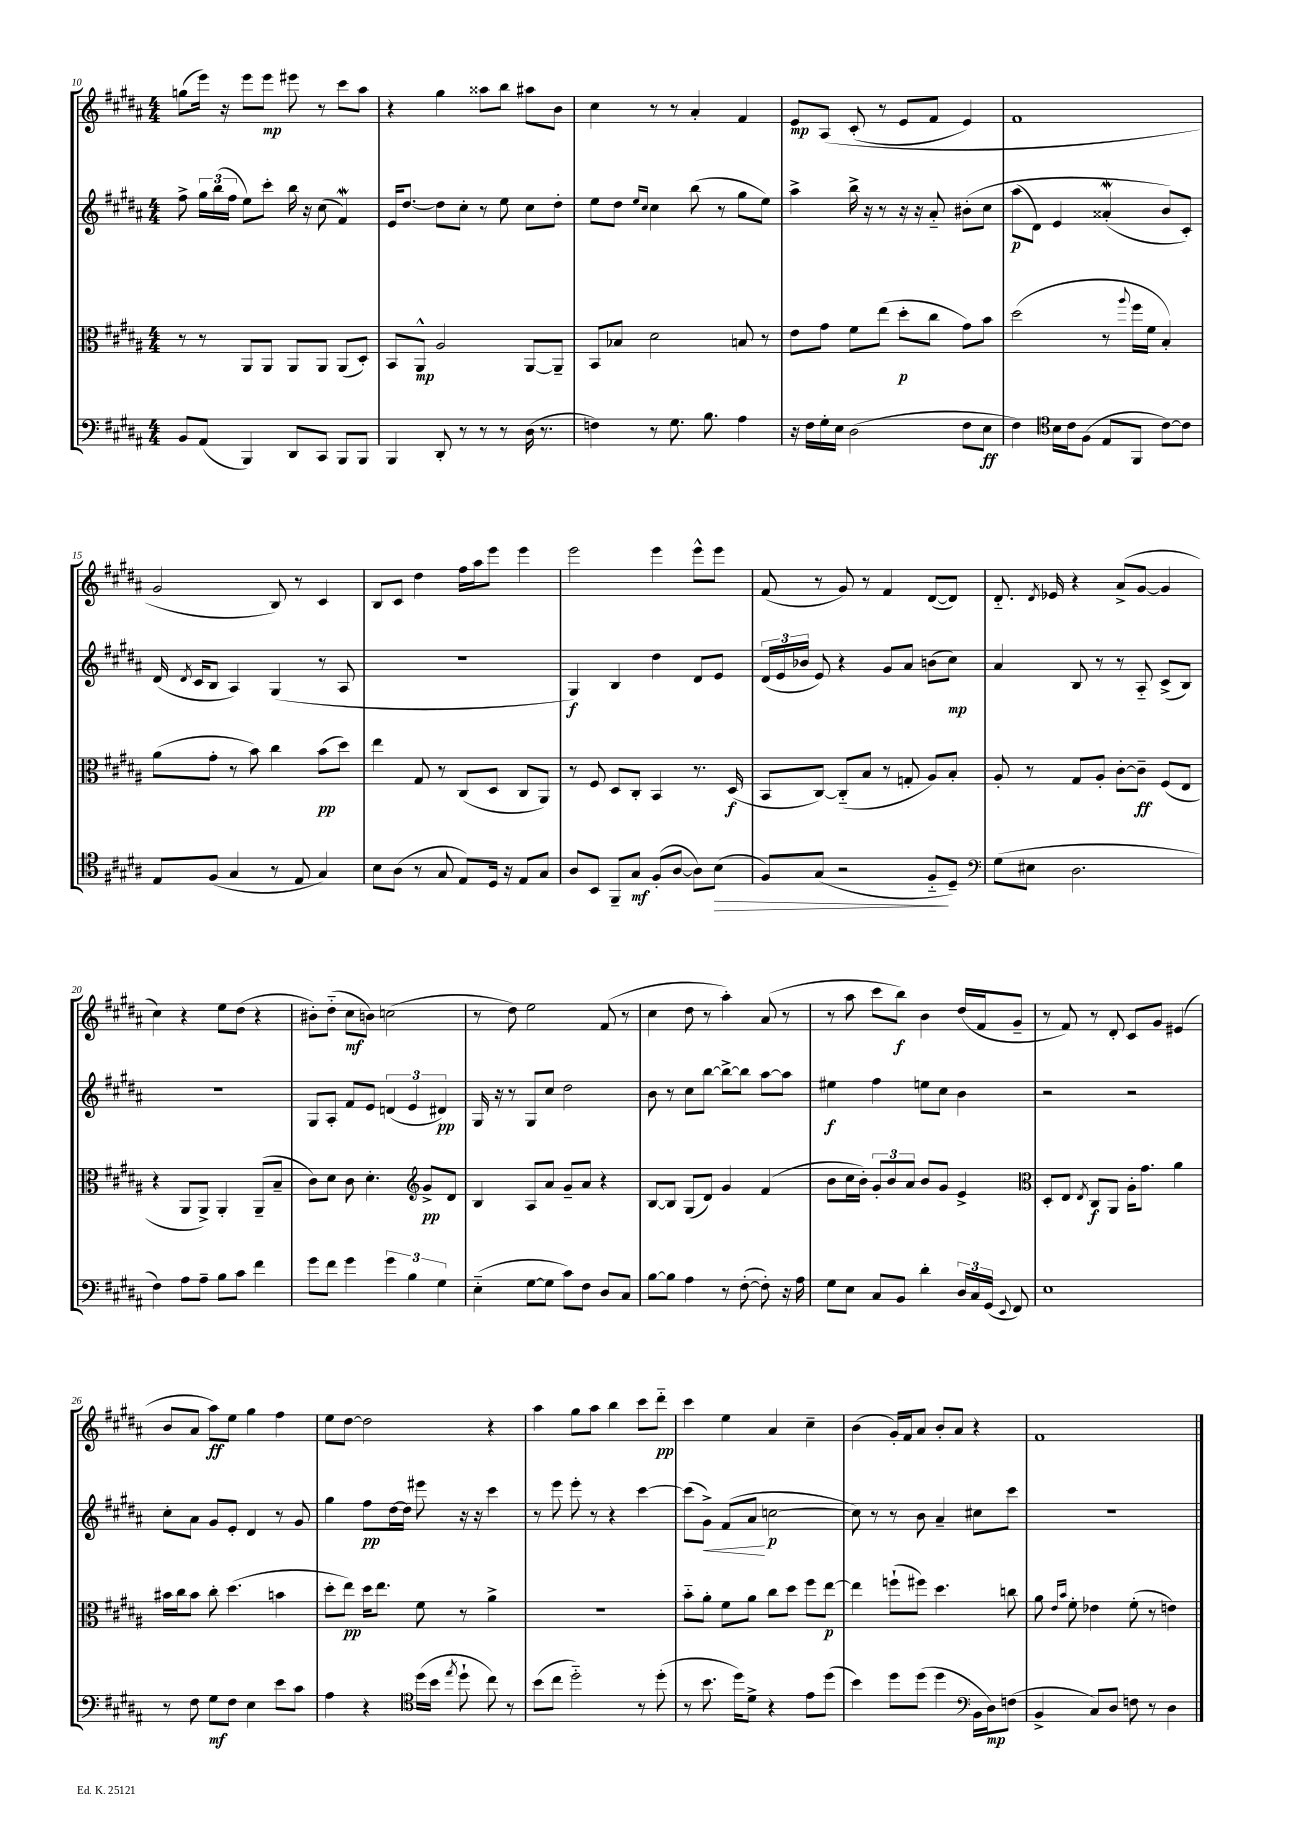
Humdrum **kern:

**kern	**kern	**kern	**kern
*staff4	*staff3	*staff2	*staff1
*clefF4	*clefC3	*clefG2	*clefG2
*k[f#c#g#d#a#]	*k[f#c#g#d#a#]	*k[f#c#g#d#a#]	*k[f#c#g#d#a#]
*M4/4	*M4/4	*M4/4	*M4/4
8BB	8r	8ff#^	(8gg
(8AA#	8r	24gg#	16eee)
.	.	(24bb	.
.	.	.	16r
.	.	24ff#	.
4BBB)	8AA#	8ee)	8eee
.	8AA#	8ccc#'	8eee
8DD#	8AA#	16bb	8eee#
.	.	16r	.
8CC#	8AA#	(8cc#	8r
8BBB	(8AA#	4f#)	8ccc#
8BBB	8D#')	.	8aa#
=	=	=	=
4BBB	8BB	16e	4r
.	.	[8.dd#	.
.	8AA#^^	.	.
8DD#'	2A#	8dd#]	4gg#
8r	.	8cc#'	.
8r	.	8r	8aa##
8r	.	8ee	8bb
(16D#	[8AA#	8cc#	8aa#
8.r	.	.	.
.	8AA#~]	8dd#'	8b
=	=	=	=
4F)	8BB	8ee	4cc#
.	8B-	8dd#	.
.	.	16qqee	.
.	.	16qqcc#	.
8r	2d#	4cc#	8r
8.G#	.	.	8r
.	.	(8bb	4a#'
8.B	.	.	.
.	.	8r	.
4A#	8B	8gg#	4f#
.	8r	8ee)	.
=	=	=	=
16r	8e	4aa#^	8e
16F#	.	.	.
16G#'	8g#	.	&(8A#
16E	.	.	.
(2D#	8f#	16bb^	(8c#'
.	.	16r	.
.	(8ee	8r	8r
.	8dd#'	16r	8e
.	.	16r	.
.	8cc#	8a#'~	8f#
8F#	8g#)	&(8b#'	4e)
8E	8b	8cc#	.
=	=	=	=
4F#)	(2dd#	(8aa#	1f#
.	.	8d#)	.
*clefC4	*	*	*
16B	.	4e	.
16c#	.	.	.
(8F#	.	.	.
8E	8r	(4a##'	.
.	8qqaa#	.	.
8FF#	16ff#	.	.
.	16f#	.	.
[8c#)	4B')	8b&)	.
8c#]	.	8c#')	.
=	=	=	=
8E	(8a#	(16d#	2g#
.	.	8qd#	.
.	.	16c#	.
(8F#	8g#'	8B	.
4G#	8r	4A#)	.
.	8b)	.	.
8r	4cc#	(4G#	8B&)
8E	.	.	8r
4G#)	(8b	8r	4c#
.	8dd#)	8A#	.
=	=	=	=
8B	4ee	1r	8B
(8A#	.	.	8c#
8r	8G#	.	4dd#
8G#	8r	.	.
8E)	(8C#	.	16ff#
.	.	.	16aa#
16D#	8D#	.	8eee
16r	.	.	.
8E	8C#	.	4eee
8G#	8AA#)	.	.
=	=	=	=
8A#	8r	4G#)	2eee
8BB	8F#	.	.
8FF#~	8D#	4B	.
8G#	8C#'	.	.
(8F#'	4BB	4dd#	4eee
[8A#	.	.	.
8A#])	8.r	8d#	8eee^^
(8B	.	8e	8eee
.	(16D#	.	.
=	=	=	=
8F#)	8BB	(24d#	(8f#
.	.	24e	.
.	.	24b-	.
(8G#	[8C#)	8e)	8r
2r	(8C#'~]	4r	8g#)
.	8B	.	8r
.	8r	8g#	4f#
.	8G'	8a#	.
8F#'~	8A#)	(8b	([8d#
8D#~)	8B'	8cc#)	8d#])
=	=	=	=
*clefF4	*	*	*
(8G#	8A#'	4a#	8.d#'~
8E#	8r	.	.
.	.	.	8qd#
.	.	.	16e-
2.D#	8G#	8B	4r
.	8A#'	8r	.
.	[8c#'	8r	(8a#^
.	8c#~]	8A#'~	[8g#
.	(8F#	(8c#^	4g#]
.	8E	8B)	.
=	=	=	=
4F#)	4r	1r	4cc#)
8A#	8AA#	.	4r
8A#~	8AA#^)	.	.
8B	4AA#'	.	8ee
8c#	.	.	(8dd#
4f#	(8AA#~	.	4r
.	8B~	.	.
=	=	=	=
8g#	8c#)	8G#	8b#')
8f#	8d#	8A#'	(8dd#'~
4g#	8c#	8f#	8cc#
.	4.d#'	8e	8b)
6g#	.	(6d	(2cc
6B	.	6e	.
*	*clefG2	*	*
.	8g#^	.	.
6G#	.	6d#)	.
.	8d#	.	.
=	=	=	=
(4E'~	4B	16G#	8r
.	.	16r	.
.	.	8r	8dd#)
[8G#	8A#	8G#	2ee
8G#]	8a#	8cc#	.
8c#)	8g#~	2dd#	.
8F#	8a#	.	.
8D#	4r	.	(8f#
8C#	.	.	8r
=	=	=	=
[8B	[8B	8b	4cc#
8B]	8B]	8r	.
4A#	(8G#	8cc#	8dd#
.	8d#)	[8bb	8r
8r	4g#	8bb^_	4aa#')
([8F#'	.	8bb]	.
8F#'])	(4f#	[8aa#	(8a#
16r	.	8aa#]	8r
16A#	.	.	.
=	=	=	=
8G#	8b	4ee#	8r
8E	16cc#	.	8aa#
.	16b')	.	.
8C#	12g#'	4ff#	8ccc#
.	12b	.	.
8BB	.	.	8bb)
.	12a#	.	.
4d#'	8b	8ee	4b
.	8g#	8cc#	.
24D#	4e^	4b	(16dd#
24C#	.	.	.
.	.	.	16f#
(24GG#	.	.	.
8qqEE	.	.	.
8FF#)	.	.	8g#~
=	=	=	=
*	*clefC3	*	*
1E	8D#'	2r	8r
.	8E	.	8f#)
.	8qE	.	.
.	8C#	.	8r
.	8AA#	.	8d#'
.	16A#'	2r	8c#
.	8.g#	.	.
.	.	.	8g#
.	4a#	.	(4e#
=	=	=	=
8r	16b#	8cc#'	8b
.	16cc#	.	.
8F#	8b#	8a#	8a#
8G#	8cc#'	8g#	8aa#)
8F#	(4.dd#	8e'	8ee
4E	.	4d#	4gg#
8e	4b	8r	4ff#
8c#	.	8g#	.
=	=	=	=
4A#	8dd#'	4gg#	8ee
.	8ee)	.	[8dd#
4r	16dd#	8ff#	2dd#]
.	8.ee	.	.
.	.	[16dd#	.
.	.	16dd#]	.
*clefC4	*	*	*
(16dd#	8f#	8eee#	.
16b	.	.	.
8qee	.	.	.
8dd#`	8r	16r	.
.	.	16r	.
8cc#)	4a#^	4ccc#	4r
8r	.	.	.
=	=	=	=
(8b	1r	8r	4aa#
8cc#	.	8eee	.
2dd#'~)	.	8eee'	8gg#
.	.	8r	8aa#
.	.	4r	4bb
8r	.	[4ccc#	8ccc#
(8dd#'	.	.	8ddd#'~
=	=	=	=
8r	8b'~	(8ccc#]	4ccc#
8.b	8a#'	8g#^)	.
.	8f#	(8f#	4ee
16dd#)	.	.	.
8d#^	8a#	8a#	.
4r	8cc#	[2cc	4a#
.	8dd#	.	.
8e	8ff#	.	4cc#~
(8dd#	[8ee	.	.
=	=	=	=
4b)	4ee]	8cc])	(4b
.	.	8r	.
8dd#	(8ff`	8r	16g#')
.	.	.	16f#
(8dd#	8ff#)	8b	8a#
4dd#	4.dd#	4a#~	8b'
.	.	.	8a#
*clefF4	*	*	*
16BB	.	8cc#	4r
16D#)	.	.	.
(8F	8cc	8ccc#	.
=	=	=	=
4BB^	8a#	1r	1f#
.	16qqe	.	.
.	16qqb	.	.
.	8f#'	.	.
8C#)	4e-	.	.
8D#	.	.	.
8F	(8f#'	.	.
8r	8r	.	.
4D#	4e)	.	.
==	==	==	==
*-	*-	*-	*-
